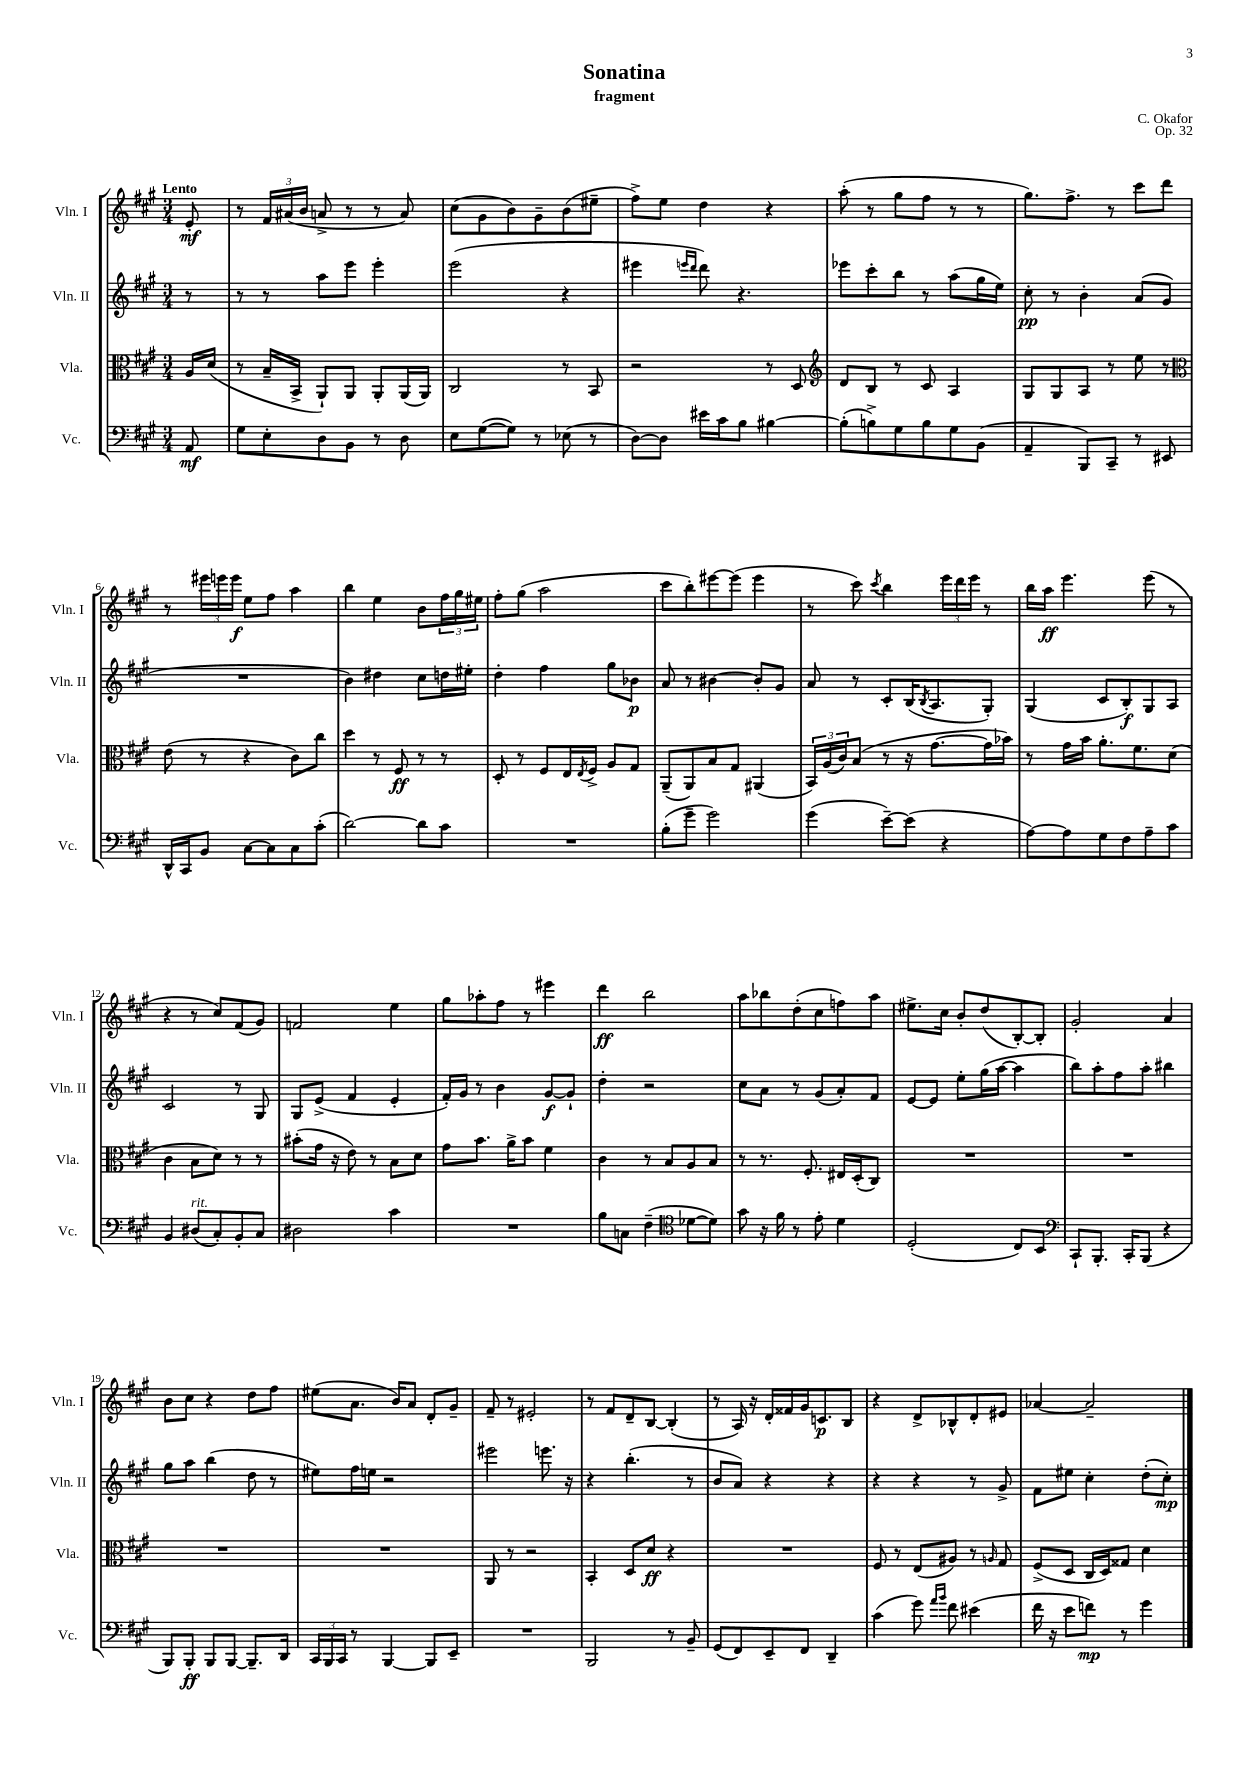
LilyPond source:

\header { title = "Sonatina" composer = "C. Okafor" subtitle = "fragment" opus = "Op. 32" }
<<
\new StaffGroup <<
\new Staff = "s0" \with { instrumentName = "Vln. I" shortInstrumentName = "Vln. I" } {
    \clef treble \key a \major \numericTimeSignature \time 3/4 \partial 8 \tempo "Lento"
    e'8-.\mf |
    r8 \tuplet 3/2 { fis'16 ais'16( b'16 } a'8-> r8 r8 a'8) |
    cis''8( gis'8 b'8) gis'8-- b'8( eis''8-- |
    fis''8->) e''8 d''4 r4 |
    a''8-.( r8 gis''8 fis''8 r8 r8 |
    gis''8.) fis''8.-> r8 cis'''8 d'''8 |
    r8 \tuplet 3/2 { eis'''16 e'''16 e'''16\f } e''8 fis''8 a''4 |
    b''4 e''4 b'8 \tuplet 3/2 { fis''16 gis''16 eis''16 } |
    fis''8-. gis''8( a''2 |
    cis'''8 b''8-.) eis'''8~ eis'''8( eis'''4 |
    r8 cis'''8) \acciaccatura { cis'''8 } b''4 \tuplet 3/2 { e'''16 d'''16 e'''16 } r8 |
    b''16 a''16\ff e'''4. e'''8( r8 |
    r4 r8 cis''8) fis'8( gis'8) |
    f'2 e''4 |
    gis''8 aes''8-. fis''8 r8 eis'''4 |
    d'''4\ff b''2 |
    a''8 bes''8 d''8-.( cis''8 f''8) a''8 |
    eis''8.-> cis''16 b'8-. d''8( b8~-.) b8-. |
    gis'2-. a'4 |
    b'8 cis''8 r4 d''8 fis''8 |
    eis''8( a'8. b'16) a'8 d'8-. gis'8-- |
    fis'8-- r8 eis'2-. |
    r8 fis'8 d'8-- b8~ b4-.( |
    r8 a16) r16 d'16-. fisis'16 gis'16 c'8.\p b8 |
    r4 d'8-> bes8-^ d'8-. eis'8 |
    aes'4~ aes'2-- \bar "|." |
}
\new Staff = "s1" \with { instrumentName = "Vln. II" shortInstrumentName = "Vln. II" } {
    \clef treble \key a \major \numericTimeSignature \time 3/4 \partial 8
    r8 |
    r8 r8 a''8 e'''8 e'''4-. |
    e'''2( r4 |
    eis'''4 \grace { e'''16 d'''16 } d'''8) r4. |
    ees'''8 cis'''8-. b''8 r8 a''8( gis''16 e''16) |
    cis''8-.\pp r8 b'4-. a'8( gis'8 |
    R2. |
    b'4) dis''4 cis''8 d''16 eis''16-. |
    d''4-. fis''4 gis''8 bes'8\p |
    a'8 r8 bis'4~ bis'8-. gis'8 |
    a'8 r8 cis'8-. b16( \acciaccatura { b8 } a8. gis8-.) |
    gis4( cis'8 b8-.\f) gis8 a8 |
    cis'2 r8 gis8 |
    gis8 e'8->( fis'4 e'4-. |
    fis'16-.) gis'16 r8 b'4 gis'8~\f gis'8-! |
    d''4-. r2 |
    cis''8 a'8 r8 gis'8( a'8-.) fis'8 |
    e'8~ e'8 e''8-. gis''16( a''16~ a''4 |
    b''8) a''8-. fis''8 a''8-. bis''4 |
    gis''8 a''8 b''4( d''8 r8 |
    eis''8) fis''16 e''16 r2 |
    eis'''2 e'''8. r16 |
    r4 b''4.-.( r8 |
    b'8 a'8) r4 r4 |
    r4 r4 r8 gis'8-> |
    fis'8 eis''8 cis''4-. d''8-.( cis''8-.\mp) \bar "|." |
}
\new Staff = "s2" \with { instrumentName = "Vla." shortInstrumentName = "Vla." } {
    \clef alto \key a \major \numericTimeSignature \time 3/4 \partial 8
    a16 d'16( |
    r8 b16-- b,16-> a,8-!) a,8 a,8-. a,16( a,16) |
    cis2 r8 b,8 |
    r2 r8 d8 |
    \clef treble d'8 b8 r8 cis'8 a4 |
    gis8 gis8 a8 r8 e''8 r8 |
    \clef alto e'8( r8 r4 cis'8) cis''8 |
    d''4 r8 fis8\ff r8 r8 |
    d8-. r8 fis8 e16 \acciaccatura { e8 } fis16-> a8 gis8 |
    a,8--( a,8) b8 gis8 ais,4( |
    \tuplet 3/2 { b,16) a16( cis'16) } b8( r8 r16 gis'8.~ gis'16 bes'16) |
    r8 gis'16 b'16 a'8.-. fis'8. d'8( |
    cis'4 b8 d'8) r8 r8 |
    bis'8-.( gis'16 r16 e'8) r8 b8 d'8 |
    gis'8 b'8. a'16-> b'8 fis'4 |
    cis'4 r8 b8 a8 b8 |
    r8 r8. fis8.-. eis16 d16-.( cis8) |
    R2. |
    R2. |
    R2. |
    R2. |
    a,8 r8 r2 |
    b,4-. d8 d'8\ff r4 |
    R2. |
    fis8 r8 e8( ais8) r8 \grace { a16 } gis8 |
    fis8->( d8 cis16 d16) gisis8 d'4 \bar "|." |
}
\new Staff = "s3" \with { instrumentName = "Vc." shortInstrumentName = "Vc." } {
    \clef bass \key a \major \numericTimeSignature \time 3/4 \partial 8
    a,8\mf |
    gis8 e8-. d8 b,8 r8 d8 |
    e8 gis8~( gis8) r8 ees8( r8 |
    d8~) d8 eis'16 cis'16 b8 bis4~ |
    bis8-.( b8->) gis8 b8 gis8 b,8( |
    a,4-- b,,8) cis,8-- r8 eis,8 |
    d,16-^ cis,16 b,8 cis8~ cis8 cis8 cis'8-.( |
    d'2~) d'8 cis'8 |
    R2. |
    b8-.( gis'8-- gis'2) |
    gis'4( e'8~--) e'8( r4 |
    a8~) a8 gis8 fis8 a8-- cis'8 |
    b,4 dis8^\markup { \italic "rit." }( cis8-.) b,8-. cis8 |
    dis2 cis'4 |
    R2. |
    b8 c8 fis4--( \clef tenor des'8~ des'8) |
    gis'8 r16 fis'16 r8 e'8-. d'4 |
    d2-.( cis8) b,8 |
    \clef bass cis,8-! b,,8.-. cis,16-. b,,8( r4 |
    b,,8) b,,8-.\ff b,,8 b,,8~ b,,8.-- d,16 |
    \tuplet 3/2 { cis,16 b,,16 cis,16 } r8 b,,4~ b,,8 e,8-- |
    R2. |
    b,,2 r8 b,8-- |
    gis,8( fis,8) e,8-- fis,8 d,4-- |
    cis'4( gis'8) \grace { a'16 b'16 } fis'8 eis'4( |
    fis'16 r16 e'8 f'8\mp) r8 gis'4 \bar "|." |
}
>>
>>
